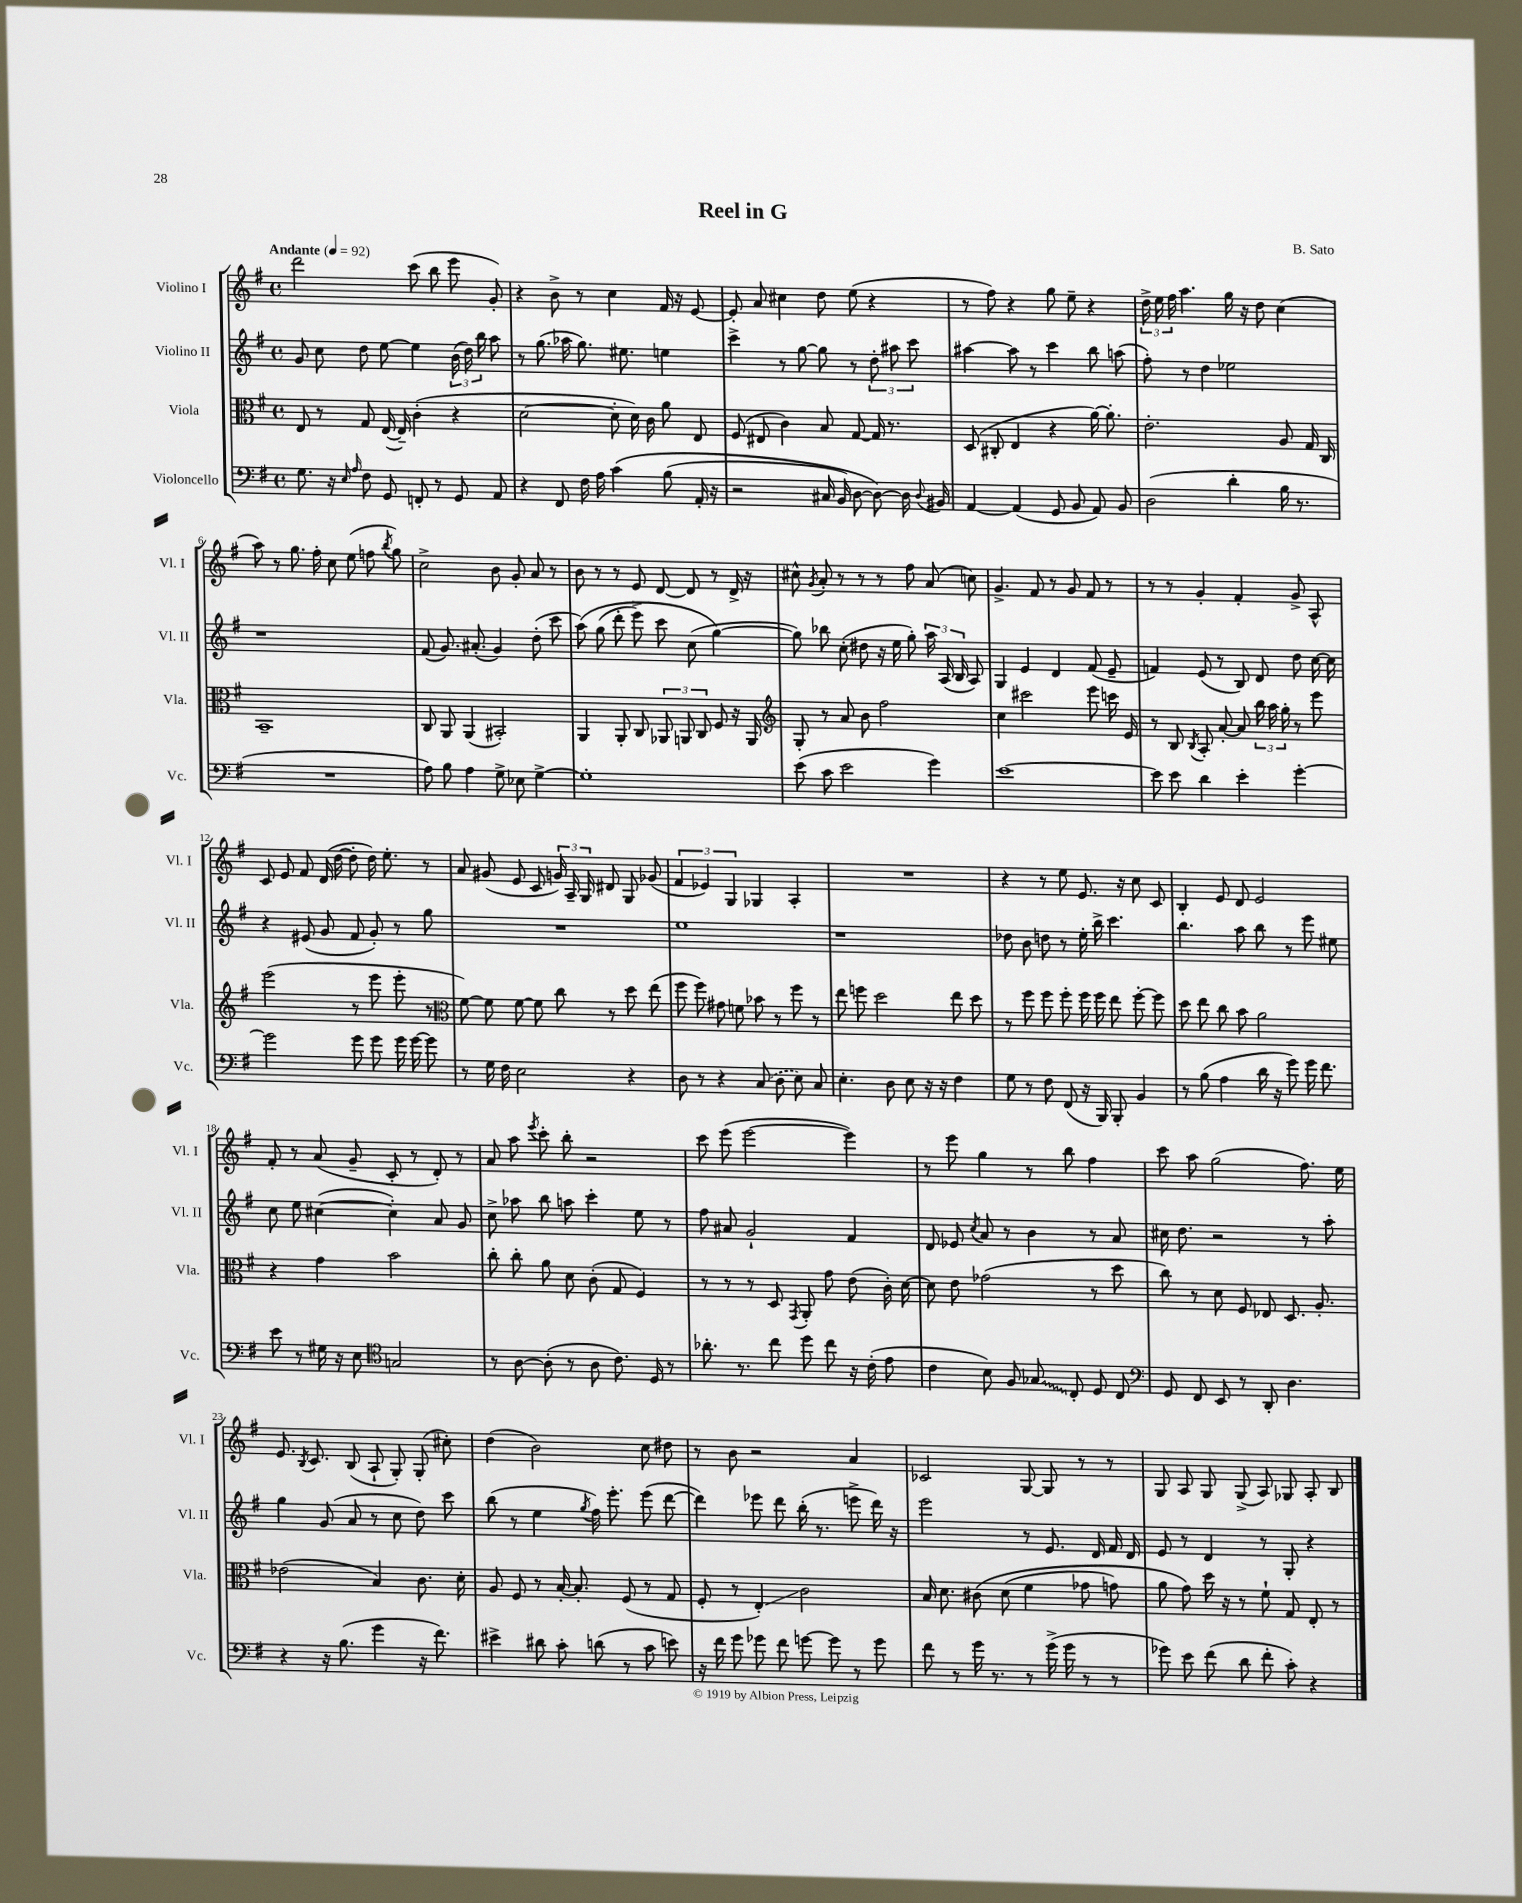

**kern	**kern	**kern	**kern
*staff4	*staff3	*staff2	*staff1
*clefF4	*clefC3	*clefG2	*clefG2
*k[f#]	*k[f#]	*k[f#]	*k[f#]
*M4/4	*M4/4	*M4/4	*M4/4
*met(c)	*met(c)	*met(c)	*met(c)
*MM92	*MM92	*MM92	*MM92
8.G	8E	8g	2ddd
.	8r	8cc	.
16r	.	.	.
16qqE	.	.	.
16qqA	.	.	.
8F#	8G	8dd	.
8GG	([16E	[8ee	.
.	16E~])	.	.
8FF'	(4c'	4ee]	(8ccc
8r	.	.	8bb
8GG	4r	(24b	8eee
.	.	24dd)	.
.	.	24bb	.
8AA	.	8aa	8g')
=	=	=	=
4r	[2d	8r	4r
.	.	(8.gg	.
8FF#	.	.	8b^
.	.	16aa-	.
16F#	.	8.gg)	8r
16A	.	.	.
&(4c	8d']	.	4cc
.	.	8.ee#	.
.	16d)	.	.
.	16c	.	.
(8B	8a	4ee	16f#
.	.	.	16r
16AA'	8E	.	[8e
16r	.	.	.
=	=	=	=
2r	(8F#	4ccc^	8e']
.	8E#	.	8a
.	4c)	8r	4cc#
.	.	[8gg	.
16C#	8B	8gg]	8dd
16BB)	.	.	.
[8D	[8G	8r	(8ee
8D_&)	16G]	12dd'	4r
.	8.r	.	.
.	.	12aa#	.
16D]	.	.	.
.	.	12ccc	.
8qqD	.	.	.
16BB#	.	.	.
=	=	=	=
[4AA	(8D	[4aa#	8r
.	8C#'	.	8ff#)
(4AA]	4E	8aa#]	4r
.	.	8r	.
8GG	4r	4ccc	8gg
8BB	.	.	8ee~
8AA)	[16a)	8bb	4r
.	8.a']	.	.
8BB	.	(8aa	.
=	=	=	=
(2D	2.e'	8ff#')	24dd^
.	.	.	24ee
.	.	.	24ff#
.	.	8r	4.aa
.	.	4dd	.
4d'	.	2ee-	16gg
.	.	.	16r
.	.	.	8dd
16B	8A	.	(4cc
8.r	.	.	.
.	16G	.	.
.	16C	.	.
=	=	=	=
1r	1BB~	1r	8aa)
.	.	.	8r
.	.	.	8.gg
.	.	.	16ff#'
.	.	.	8cc
.	.	.	(8ee
.	.	.	8ff
.	.	.	8qbb
.	.	.	8gg)
=	=	=	=
8A)	8C	(8f#	2cc^
8B	8AA	8.g)	.
4A	(4AA	.	.
.	.	(8.a#'	.
8G^	2BB#')	4g)	8b
8E-	.	.	8g'
[4G^	.	(8dd'	8a
.	.	8ccc	8r
=	=	=	=
1G']	4AA	&(8aa)	8b
.	.	(8gg	8r
.	8AA'	8ddd'	8r
.	8C	8eee^)	8e
.	12AA-	8ccc	[8d
.	12AA	.	.
.	.	(8cc	8d]
.	12C	.	.
.	8F#	[4gg&)	8r
.	16r	.	16d^
.	16AA	.	16r
=	=	=	=
*	*clefG2	*	*
(8e	8G'	8gg])	8cc#^^
.	.	.	8qg
8c	8r	8bb-	8a'
2e	8a	(8cc'	8r
.	8b	8dd#	8r
.	2ff#	16r	8r
.	.	16ee	.
.	.	8gg')	8ff#
4g)	.	24aa	(8a
.	.	(24A	.
.	.	24B	.
.	.	8A)	8cc)
=	=	=	=
[1e	4cc	4G	4.g^
.	2ccc#	4e	.
.	.	.	8f#
.	.	4d	8r
.	.	.	8g
.	8eee	(8f#	8f#
.	16ccc	8e~	8r
.	16e	.	.
=	=	=	=
8e]	8r	4f)	8r
8e	8B	.	8r
.	8qB	.	.
4d	8A'	(8e	4g'
.	[8a'	8r	.
4e'	8a]	8B)	4f#'
.	24bb	8d	.
.	24aa	.	.
.	24gg'	.	.
[4g'	8r	8dd	8g^
.	8eee	[16cc	8A^^
.	.	16cc]	.
=	=	=	=
2g]	(2eee	4r	8c
.	.	.	8e
.	.	(8e#	8f#
.	.	8g	(16d
.	.	.	[16dd
8g	8r	8f#	8dd']
8g	8eee	8g')	16dd)
.	.	.	8.ee'
16g	8eee'	8r	.
[16g	.	.	.
8g]	8r	8gg	8r
=	=	=	=
*	*clefC3	*	*
8r	[8f#)	1r	8a
16G	8f#]	.	(8g#
16F#	.	.	.
2E	[8f#	.	8e
.	8f#]	.	8c
.	8cc	.	24g)
.	.	.	24A~
.	.	.	24G
.	8r	.	8d#
4r	8dd	.	8G
.	(8ee	.	(8g-
=	=	=	=
8D	8ff#	1ee	6f#
8r	8ff#)	.	.
.	.	.	6e-)
4r	8g#	.	.
.	.	.	6G
.	8f	.	.
(8C	8b-	.	4G-
8D	8r	.	.
8E)	8ff#	.	4A'
8C	8r	.	.
=	=	=	=
4.E'	8ee	1r	1r
.	8ff	.	.
.	2dd	.	.
8D	.	.	.
8E	.	.	.
16r	.	.	.
16r	.	.	.
4F#	8ee	.	.
.	8dd	.	.
=	=	=	=
8G	8r	8dd-	4r
8r	8ff#	8b	.
8F#	8ff#	8dd	8r
(8FF#	8ff#'	8r	8ee
16r	16ff#	16ee'	8.e
16BBB)	16ff#	16bb^	.
8BBB'	8ee	4.ccc	.
.	.	.	16r
4BB	[8ff#'	.	8cc
.	8ff#]	.	8c
=	=	=	=
8r	8dd	4.bb	4B'
(8B	8ee	.	.
4A	8cc	.	8e
.	8b	8aa	8d
16d	2a	8bb	2e
16r	.	.	.
8g)	.	8r	.
16g	.	8eee	.
8.f#	.	.	.
.	.	8ee#	.
=	=	=	=
8e	4r	8cc	8f#'
8r	.	8ee	8r
16G#	4g	([4cc#	(8a
16r	.	.	.
8E	.	.	8g~
*clefC4	*	*	*
2G	2b	4cc#'])	8c'
.	.	.	8r
.	.	8a	8d')
.	.	8g	8r
=	=	=	=
8r	8cc'	8cc^	8a
[8A	8cc'	8aa-	8aa
.	.	.	8qeee
(8A']	8a	8bb	8ccc'
8r	8d	8aa	8bb'
8A	(8c'	4ccc'	2r
8.c)	8G	.	.
.	4F#)	8ee	.
16D	.	.	.
8r	.	8r	.
=	=	=	=
8.a-'	8r	8ff#	8ccc
.	8r	8a#	(8eee
8.r	.	.	.
.	8r	2g`	[2eee
8cc	8D	.	.
.	8qGG	.	.
8dd	8AA'	.	.
8cc	8g	.	.
16r	(8e	4f#	4eee])
(16c'	.	.	.
8e	16c')	.	.
.	[16d	.	.
=	=	=	=
4c	8d]	8d	8r
.	8e	8e-	8eee
.	.	8qcc	.
8B)	(2g-	8a	4gg
8F#	.	8r	.
8G-	.	4b	8r
8C'	.	.	8bb
8D	8r	8r	4ff#
8C	8dd	8a	.
=	=	=	=
*clefF4	*	*	*
8GG	8cc)	16cc#	8ccc
.	.	8.dd	.
8FF#	8r	.	8aa
8EE	8d	2r	(2gg
8r	8F#	.	.
8DD'	8E-	.	.
4.D	8.D	.	.
.	.	8r	8.ff#)
.	8.A'	.	.
.	.	8aa'	.
.	.	.	16ee
=	=	=	=
4r	(2e-	4gg	8.e
.	.	.	8qB
.	.	.	8.c
16r	.	(8g	.
(8.B	.	.	.
.	.	8a	(8B
4g	4B)	8r	8A`
.	.	8cc	8G')
16r	8.c	8dd)	(8G'
8.f#)	.	.	.
.	.	8ccc	8cc#')
.	16d'	.	.
=	=	=	=
4e#^	8A	(8bb	(4dd
.	8F#	8r	.
8d#	8r	4ee	2b)
8c'	[16B'	.	.
.	8.B']	.	.
.	.	8qgg	.
(8d	.	16ff#)	.
.	.	8.eee'	.
8r	(8F#	.	.
8c	8r	(8eee	8cc
8e)	8G	[8ddd	8dd#
=	=	=	=
16r	8F#'	4ddd])	8r
16f#	.	.	.
8g	8r	.	8b
8g-	4E')	8eee-	2r
8f#	.	8ddd	.
[8g	2c	(16bb'	.
.	.	8.r	.
8g]	.	.	.
8r	.	8eee^	4a
8g	.	16ddd)	.
.	.	16r	.
=	=	=	=
8f#	16B	2eee	2c-
.	8.d	.	.
8r	.	.	.
16g	&(8c#	.	.
8.r	.	.	.
.	(8d	.	.
8r	4f#	8r	[8G
(16g^	.	8.e	8G]
16g	.	.	.
8r	8g-	.	8r
.	.	16d	.
8r	8g)	16f#	8r
.	.	16d	.
=	=	=	=
8g-)	8a	8e	8G
8e	8g&)	8r	8A
(8f#	16dd	4d	8G
.	16r	.	.
8d	8r	.	(8G^
8f#'	8f#`	8r	8A)
8c')	8G	8G'	8G-
4r	8E'	4r	8A'
.	8r	.	8B
==	==	==	==
*-	*-	*-	*-
